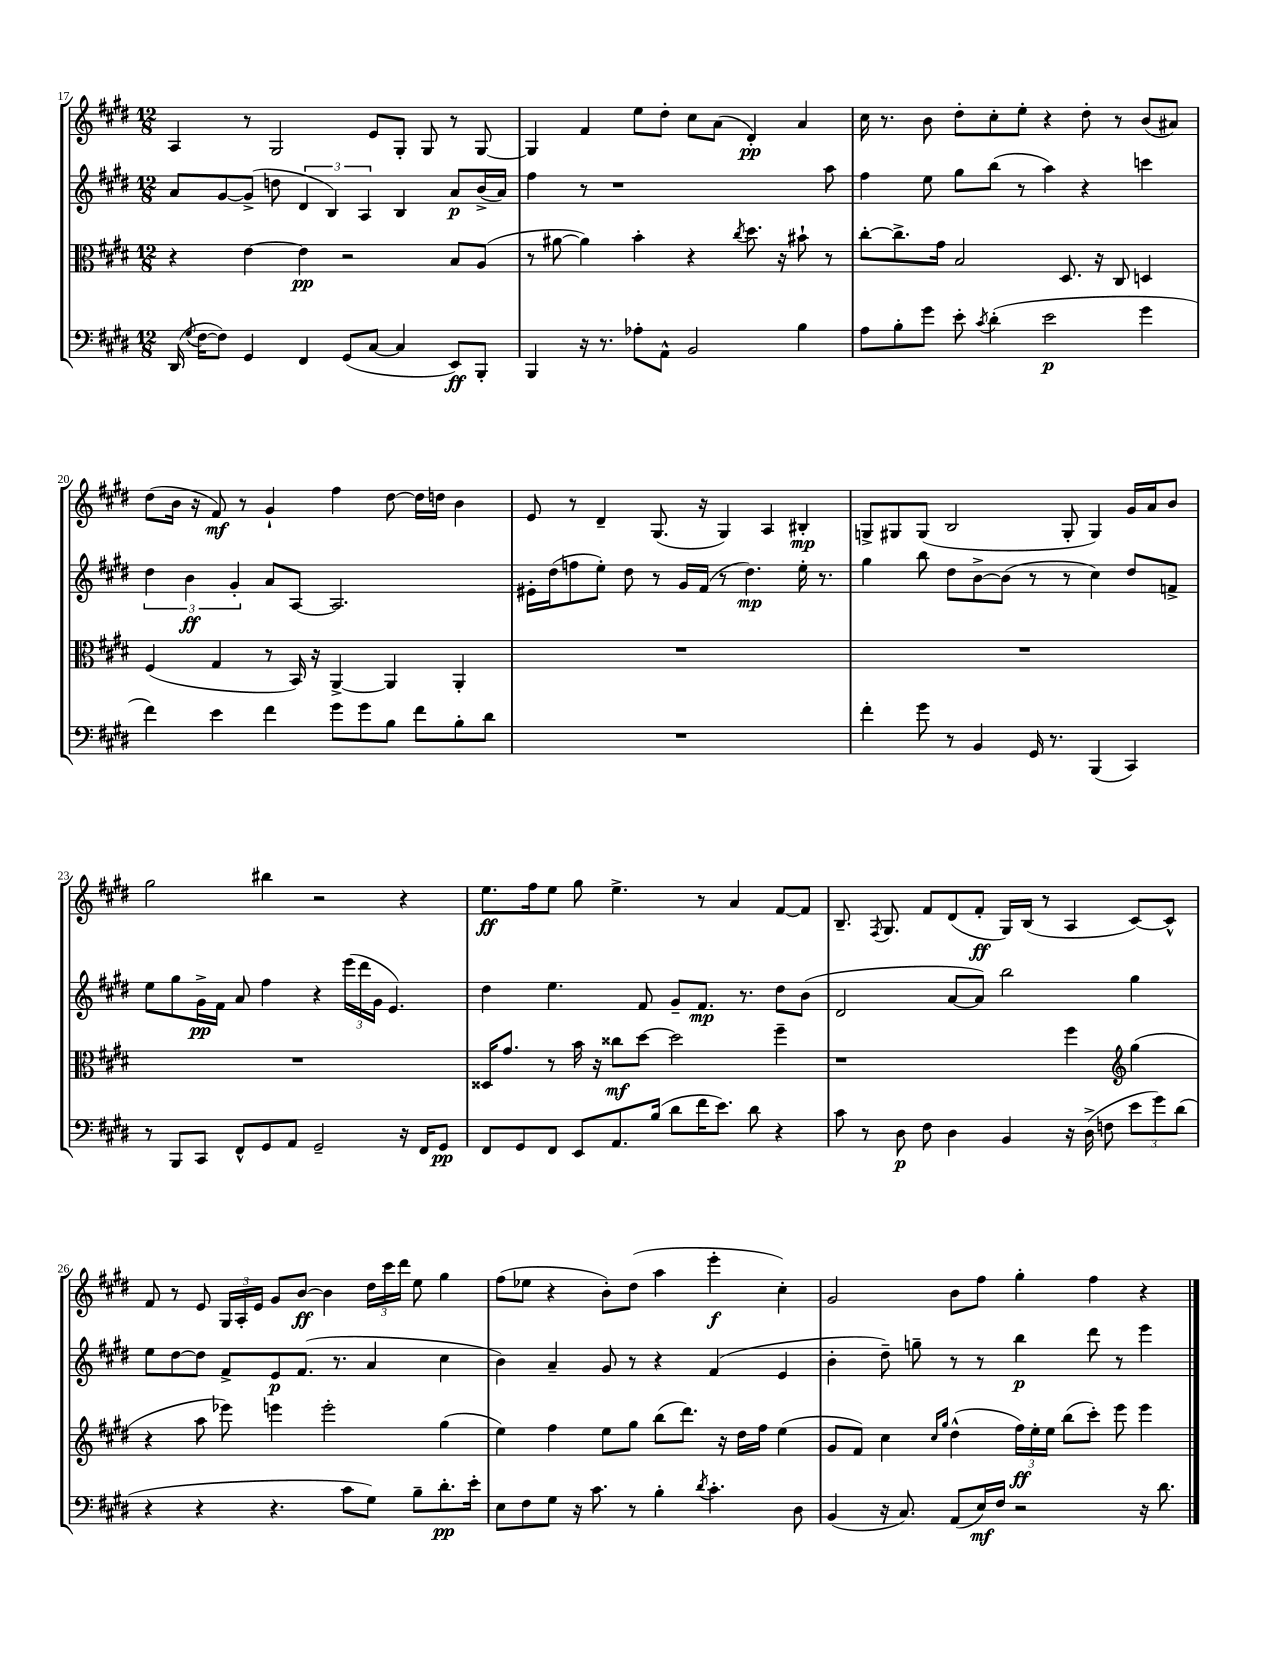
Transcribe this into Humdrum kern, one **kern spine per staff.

**kern	**kern	**kern	**kern
*staff4	*staff3	*staff2	*staff1
*clefF4	*clefC3	*clefG2	*clefG2
*k[f#c#g#d#]	*k[f#c#g#d#]	*k[f#c#g#d#]	*k[f#c#g#d#]
*M12/8	*M12/8	*M12/8	*M12/8
(16DD#/	4r	8a/L	4A/
8qqG#/	.	.	.
[16F#\LK	.	.	.
8F#\]J)	.	[8g#/	.
4GG#/	[4e\	(8g#^/]J	8r
.	.	8dd\	2G#/
4FF#/	4e\]	6d#/	.
.	.	6B/)	.
(8GG#/L	2r	.	.
.	.	6A/	.
[8C#/J	.	.	8e/L
4C#/]	.	4B/	8G#'/J
.	.	.	8G#/
8EE/L)	8B/L	8a/L	8r
8BBB'/J	(8A/J	(16b^/L	[8G#/
.	.	16a/JJ)	.
=	=	=	=
4BBB/	8r	4ff#\	4G#/]
.	[8a#\	.	.
16r	4a#\])	8r	4f#/
8.r	.	.	.
.	.	1r	.
8A-'\L	4b'\	.	8ee\L
8AA^^\J	.	.	8dd#'\J
2BB/	4r	.	8cc#\L
.	.	.	(8a\J
.	8qcc#/	.	.
.	8.dd#\	.	4d#'/)
.	16r	.	.
4B\	8b#`\	.	4a/
.	8r	8aa\	.
=	=	=	=
8A\L	[8cc#'\L	4ff#\	16cc#\
.	.	.	8.r
8B'\	8.cc#^\]	.	.
8g#\J	.	8ee\	8b\
.	16g#\Jk	.	.
8e'\	2B/	8gg#\L	8dd#'\L
8qc#/	.	.	.
(4d#'\	.	(8bb\J	8cc#'\
.	.	8r	8ee'\J
2e\	.	4aa\)	4r
.	8.D#/	.	.
.	.	4r	8dd#'\
.	16r	.	.
.	8C#/	.	8r
4g#\	4D/	4ccc\	(8b/L
.	.	.	8a#/J)
=	=	=	=
4f#\)	(4F#/	6dd#\	(8dd#\L
.	.	.	16b\Jk
.	.	6b\	.
.	.	.	16r
4e\	4G#/	.	8f#/)
.	.	6g#'/	.
.	.	.	8r
4f#\	8r	8a/L	4g#`/
.	16BB/)	[8A/J	.
.	16r	.	.
8g#\L	[4AA^/	2.A/]	4ff#\
8g#\	.	.	.
8B\J	4AA/]	.	[8dd#\
8f#\L	.	.	16dd#\]LL
.	.	.	16dd\JJ
8B'\	4AA'/	.	4b\
8d#\J	.	.	.
=	=	=	=
1.r	1.r	16e#'\LL	8e/
.	.	(16dd#\J	.
.	.	8ff\	8r
.	.	8ee'\J)	4d#~/
.	.	8dd#\	.
.	.	8r	(8.G#/
.	.	16g#/LL	.
.	.	(16f#/JJ	16r
.	.	8r	4G#/)
.	.	4.dd#\)	.
.	.	.	4A/
.	.	16ee'\	4B#'/
.	.	8.r	.
=	=	=	=
4f#'\	1.r	4gg#\	8G^/L
.	.	.	8G#/
8g#\	.	8bb\	(8G#/J
8r	.	8dd#\L	2B/
4BB/	.	[8b^\	.
.	.	(8b\]J	.
16GG#/	.	8r	.
8.r	.	.	.
.	.	8r	8G#'/
(4BBB/	.	4cc#\)	4G#/)
4CC#/)	.	8dd#/L	16g#/LL
.	.	.	16a/J
.	.	8f^/J	8b/J
=	=	=	=
8r	1.r	8ee\L	2gg#\
8BBB/L	.	8gg#\	.
8CC#/J	.	16g#^\L	.
.	.	16f#\JJ	.
8FF#^^/L	.	8a/	.
8GG#/	.	4ff#\	4bb#\
8AA/J	.	.	.
2GG#~/	.	4r	2r
.	.	(24eee\LL	.
.	.	24ddd#\	.
.	.	24g#\JJ	.
.	.	4.e/)	.
16r	.	.	4r
16FF#/LK	.	.	.
8GG#/J	.	.	.
=	=	=	=
8FF#/L	16D##/LK	4dd#\	8.ee\L
.	8.g#/J	.	.
8GG#/	.	.	.
.	.	.	16ff#\k
8FF#/J	8r	4.ee\	8ee\J
8EE/L	16b\	.	8gg#\
.	16r	.	.
8.AA/	8cc##\L	.	4.ee^\
.	[8dd#\J	8f#/	.
(16B/Jk	.	.	.
8d#\L	2dd#\]	8g#~/L	.
16f#\K	.	8.f#/J	8r
8.e\J)	.	.	.
.	.	.	4a/
.	.	8.r	.
8d#\	.	.	.
4r	4ff#~\	8dd#\L	[8f#/L
.	.	(8b\J	8f#/]J
=	=	=	=
8c#\	1r	2d#/	8.B~/
8r	.	.	.
.	.	.	8qF#/
.	.	.	8.G#/
8D#\	.	.	.
8F#\	.	.	8f#/L
4D#\	.	[8a/L	(8d#/
.	.	8a/]J)	8f#'/J
4BB/	.	2bb\	16G#/LL)
.	.	.	(16B/JJ
.	.	.	8r
16r	4ff#\	.	4A/
(16D#^\	.	.	.
8F\	.	.	.
*	*clefG2	*	*
12e\L	(4gg#\	4gg#\	[8c#/L)
12g#\)	.	.	.
.	.	.	8c#^^/]J
(12d#\J	.	.	.
=	=	=	=
4r	4r	8ee\L	8f#/
.	.	[8dd#\	8r
4r	8aa\	8dd#\]J	8e/
.	8eee-\)	8f#^/L	24G#/LL
.	.	.	24A'/
.	.	.	24e/JJ
4.r	4eee\	8e/	8g#/L
.	.	(8.f#/J	[8b/J
.	2eee'\	.	4b\]
.	.	8.r	.
8c#\L	.	.	.
8G#\J)	.	4a/	24dd#\LL
.	.	.	24ccc#\
.	.	.	24ddd#\JJ
8B~\L	.	.	8ee\
8.d#'\	(4gg#\	4cc#\	4gg#\
16e'\Jk	.	.	.
=	=	=	=
8E\L	4ee\)	4b\)	(8ff#\L
8F#\	.	.	8ee-\J
8G#\J	4ff#\	4a~/	4r
16r	.	.	.
8.c#\	.	.	.
.	8ee\L	8g#/	8b'\L)
8r	8gg#\J	8r	(8dd#\J
4B'\	(8bb\L	4r	4aa\
.	8.ddd#\J)	.	.
8qd#/	.	.	.
4.c#'\	.	(4f#/	4eee'\
.	16r	.	.
.	16dd#\LL	.	.
.	16ff#\JJ	.	.
.	(4ee\	4e/	4cc#'\)
8D#\	.	.	.
=	=	=	=
(4BB/	8g#/L	4b'\	2g#/
.	8f#/J)	.	.
16r	4cc#\	8dd#~\)	.
8.C#/)	.	.	.
.	.	8gg~\	.
.	16qqcc#/LL	.	.
.	16qqgg#/JJ	.	.
(8AA/L	(4dd#^^\	8r	8b\L
16E/L)	.	8r	8ff#\J
16F#/JJ	.	.	.
2r	24ff#\LL)	4bb\	4gg#'\
.	24ee'\	.	.
.	24ee\JJ	.	.
.	(8bb\L	.	.
.	8ccc#'\J)	8ddd#\	4ff#\
.	8eee\	8r	.
16r	4eee\	4eee\	4r
8.d#\	.	.	.
==	==	==	==
*-	*-	*-	*-
